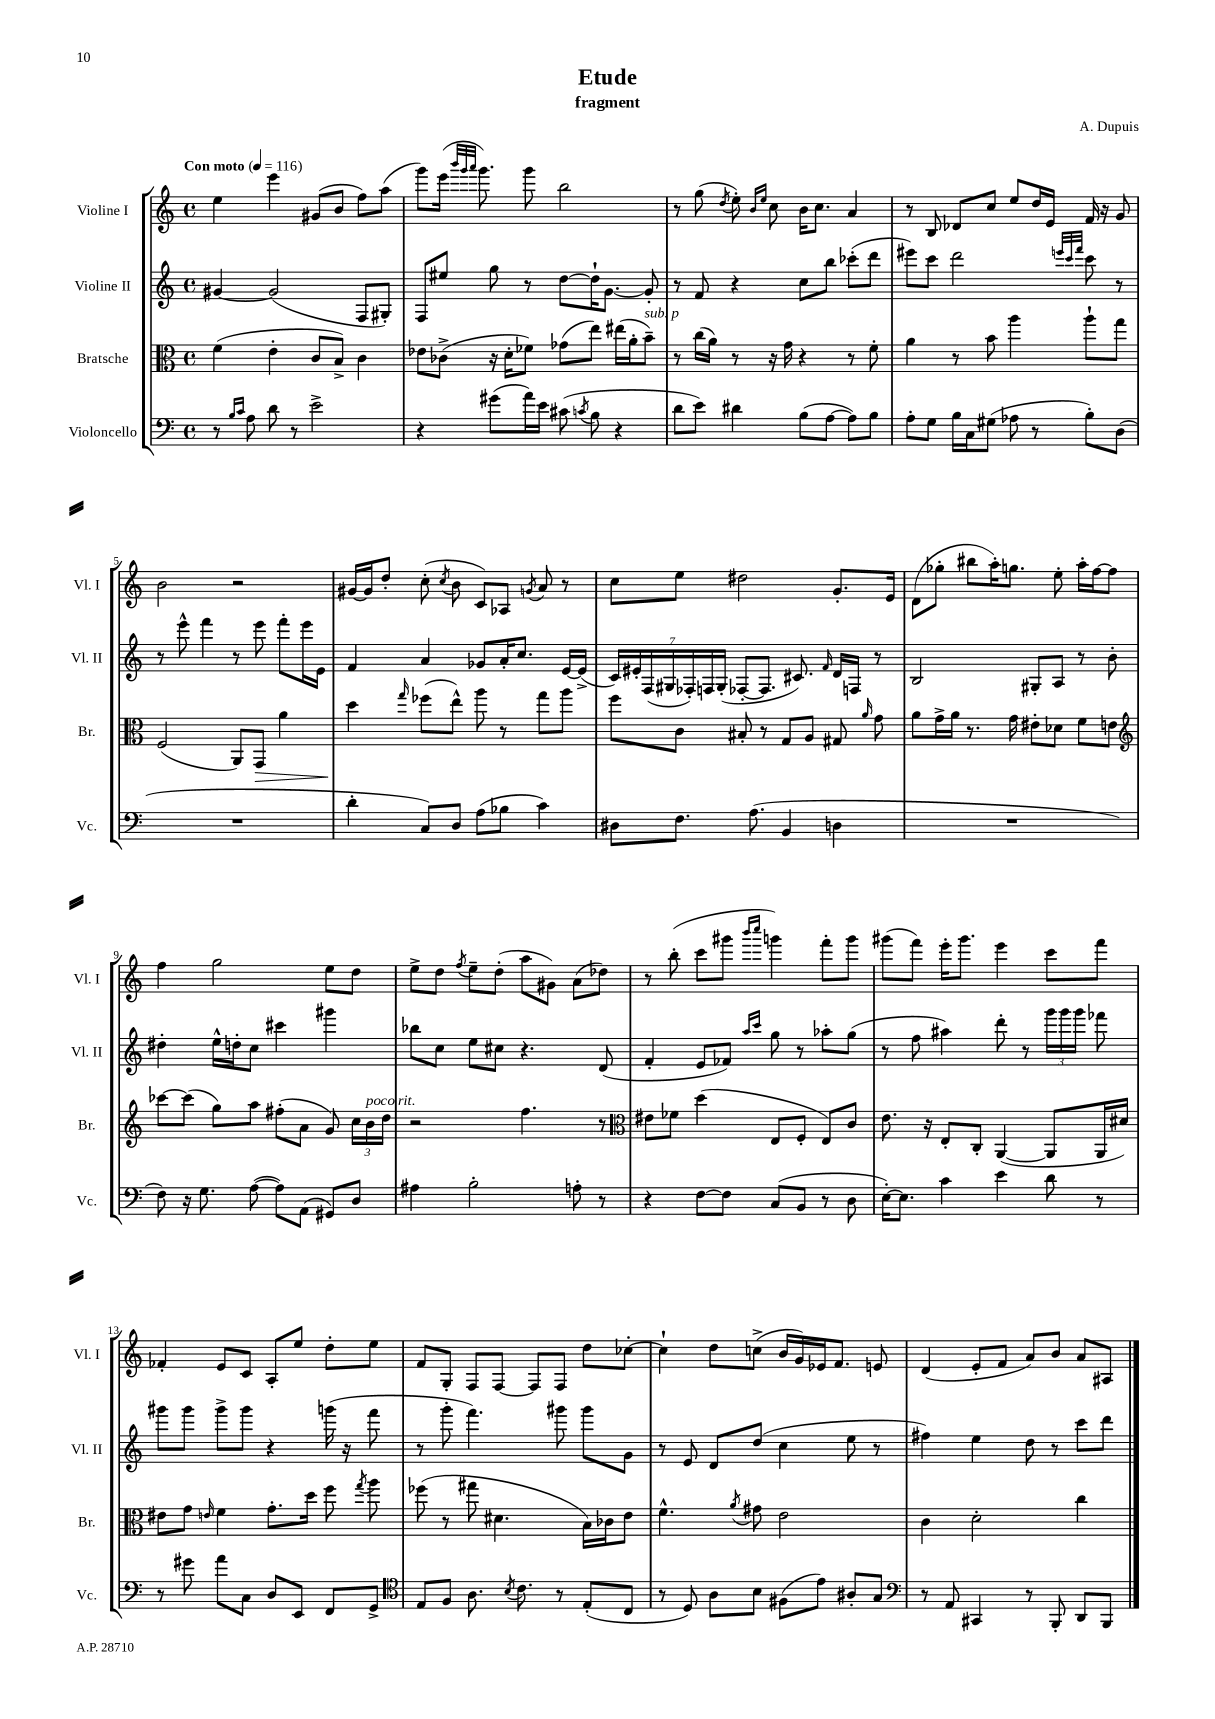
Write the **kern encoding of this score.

**kern	**kern	**dynam	**kern	**kern
*part4	*part3	*part3	*part2	*part1
*staff4	*staff3	*staff3	*staff2	*staff1
*I"Violoncello	*I"Bratsche	*	*I"Violine II	*I"Violine I
*I'Vc.	*I'Br.	*	*I'Vl. II	*I'Vl. I
*clefF4	*clefC3	*	*clefG2	*clefG2
*k[]	*k[]	*	*k[]	*k[]
*M4/4	*M4/4	*	*M4/4	*M4/4
*met(c)	*met(c)	*	*met(c)	*met(c)
*MM116	*MM116	*	*MM116	*MM116
=1	=1	=1	=1	=1
!	!	!	!	!LO:TX:a:B:t=Con moto
8r	(4f\	.	[4g#X/	4ee\
16qqB/LL	.	.	.	.
16qqc/JJ	.	.	.	.
8A\	.	.	.	.
8d\	4e'\	.	(2g#/]	4eee\
8r	.	.	.	.
2e^\	8c/L	.	.	(8g#X/L
.	8B^/J)	.	.	8b/J
.	4c\	.	8F/L	8ff\L)
.	.	.	8G#X'/J)	(8aa\J
=2	=2	=2	=2	=2
4r	8e-X\L	.	8F/L	8ggg\L)
.	(8c-X^\J	.	8ee#X/J	(16eee\Jk
.	.	.	.	32qqbbb/LLL
.	.	.	.	32qqggg/
.	.	.	.	32qqaaa/JJJ
.	.	.	.	8.ggg\)
(8g#X\L	16r	.	8gg\	.
.	16d'\KL	.	.	.
16a\L)	8f-X\J)	.	8r	8ggg\
16e\JJ	.	.	.	.
(8c#X\	(8g-X\L	.	[8dd\L	2bb\
8qcn/	.	.	.	.
8B\	8ee\J)	.	16dd`\K]	.
.	.	.	[8.g\J	.
4r	(16ee#X\LL	.	.	.
.	16a'\J	.	.	.
!	!LO:TX:a:i:t=sub. p	!	!	!
.	8b~\J)	.	8g'/]	.
=3	=3	=3	=3	=3
8d\L	8r	.	8r	8r
8e\J)	(16cc\LL	.	8f/	(8gg\
.	16a\JJ)	.	.	.
.	.	.	.	8qdd/
4d#X\	8r	.	4r	8ee'\)
.	.	.	.	16qqb/LL
.	.	.	.	16qqee/JJ
.	16r	.	.	8cc\
.	16g\	.	.	.
(8B\L	4r	.	8cc\L	16b\KL
.	.	.	.	8.cc\J
[8A\J	.	.	8bb\J	.
8A\L])	8r	.	(8ccc-X'\L	4a/
8B\J	8f'\	.	8ddd\J	.
=4	=4	=4	=4	=4
8A'\L	4a\	.	8eee#X\L)	8r
8G\J	.	.	8ccc\J	8B/
16B\LL	8r	.	2ddd\	8d-X/L
16C\J	.	.	.	.
(8G#X\J	8b\	.	.	8cc/J
8A-X\	4aa\	.	.	8ee/L
8r	.	.	.	16dd/L
.	.	.	.	16e/JJ
.	.	.	32qqeeen/LLL	.
.	.	.	32qqccc/	.
.	.	.	32qqfff/JJJ	.
8B'\L)	8aa`\L	.	8ccc\	16f/
.	.	.	.	16r
(8D\J	8gg\J	.	8r	8g/
!!LO:LB:g=z
=5	=5	=5	=5	=5
1r	(2F/	.	8r	2b\
.	.	.	8eee^^\	.
.	.	.	4fff\	.
.	8AA/L)	.	8r	2r
!	!	!LO:HP:b	!	!
.	8GG/J	>	8eee\	.
.	4a\	.	8fff'\L	.
.	.	.	16eee\L	.
.	.	.	16e\JJ	.
=6	=6	=6	=6	=6
4d'\	4dd\	.	4f/	[16g#X/LL
.	.	.	.	16g#/J]
.	.	.	.	8dd'/J
.	16qqgg/	.	.	.
8C/L)	(8ff-X\L	]	4a/	(8cc'\
.	.	.	.	8qcc/
8D/J	8ee^^\J)	.	.	8b\
(8A\L	8aa\	.	8g-X/L	8c/L)
8B-X\J	8r	.	16a'/K	8A-X/J
.	.	.	8.cc/J	.
.	.	.	.	8qgn/
4c\)	8gg\L	.	.	8a/
.	8aa\J	.	[16e/LL	8r
.	.	.	(16e^/JJ]	.
=7	=7	=7	=7	=7
8D#X\L	8ff\L	.	28c/LL)	8cc\L
.	.	.	28e#X'/	.
.	.	.	(28F/	.
.	.	.	28G#X/	.
8.F\J	8c\J	.	.	8ee\J
.	.	.	28F-X'/)	.
.	.	.	28Fn/	.
.	.	.	(28G#'/JJ	.
.	8B#X'/	.	[8F-X'/L	2dd#X\
(8.A\	.	.	.	.
.	8r	.	8.F-/J]	.
4BB/	8G/L	.	.	.
.	.	.	8.c#X/)	.
.	8A/J	.	.	.
.	.	.	16qqf/	.
4Dn\	8G#X/	.	16d/LL	8.g'/L
.	.	.	16Fn/JJ	.
.	16qqa/	.	.	.
.	8g\	.	8r	.
.	.	.	.	16e/Jk
=8	=8	=8	=8	=8
1r	8a\L	.	2B/	(8d\L
.	16g^\L	.	.	8gg-X'\J
.	16a\JJ	.	.	.
.	8.r	.	.	8bb#X\L
.	.	.	.	16aa'\K)
.	16g\	.	.	8.ggn\J
.	8e#X'\L	.	8G#X'/L	.
.	8d-X\J	.	8A/J	8ee'\
.	8f\L	.	8r	16aa'\LL
.	.	.	.	[16ff\J
.	8en\J	.	8b'\	8ff\J]
!!LO:LB:g=z
=9	=9	=9	=9	=9
*	*clefG2	*	*	*
8F\)	[8ccc-X\L	.	4dd#X'\	4ff\
16r	(8ccc-\J]	.	.	.
8.G\	.	.	.	.
.	8gg\L)	.	16ee^^\LL	2gg\
.	.	.	16ddn'\J	.
([8A\	8aa\J	.	8cc\J	.
8A\L])	(8ff#X'\L	.	4ccc#X\	.
(8AA\J	8a\J	.	.	.
8GG#X/L)	8g/)	.	4ggg#X\	8ee\L
8D/J	24cc\LL	.	.	8dd\J
!	!LO:TX:a:i:t=poco rit.	!	!	!
.	24b\	.	.	.
.	24dd\JJ	.	.	.
=10	=10	=10	=10	=10
4A#X\	2r	.	8bb-X\L	8ee^\L
.	.	.	8cc\J	8dd\J
.	.	.	.	8qff/
2B'\	.	.	8ee\L	8ee~\L
.	.	.	8cc#X\J	(8dd'\J
.	4.ff\	.	4.r	8aa\L
.	.	.	.	8g#X\J)
8An'\	.	.	.	(8a\L
8r	8r	.	(8d/	8dd-X\J)
=11	=11	=11	=11	=11
*	*clefC3	*	*	*
4r	8e#X\L	.	4f'/	8r
.	8f-X\J	.	.	(8bb'\
[8F\L	(4dd\	.	8e/L	8ccc\L
8F\J]	.	.	8f-X/J)	8ggg#X\J
.	.	.	16qqaa/LL	16qqbbb/LL
.	.	.	16qqccc/JJ	16qqcccc/JJ
(8C/L	8E/L	.	8gg\	4gggn\)
8BB/J	8F'/J	.	8r	.
8r	8E/L)	.	8aa-X'\L	8fff'\L
8D\	8c/J	.	(8gg\J	8ggg\J
=12	=12	=12	=12	=12
[16E'\KL)	8.e\	.	8r	(8ggg#X\L
8.E\J]	.	.	.	.
.	.	.	8ff\	8fff\J)
.	16r	.	.	.
4c\	8E'/L	.	4aa#X\)	16eee'\KL
.	.	.	.	8.ggg#\J
.	8C'/J	.	.	.
4e\	([4AA/	.	8ddd'\	4eee\
.	.	.	8r	.
8d\	8AA/L]	.	24ggg\LL	8ccc\L
.	.	.	24ggg\	.
.	.	.	24ggg\JJ	.
8r	16AA/L	.	8fff-X\	8fff\J
.	16d#X/JJ)	.	.	.
!!LO:LB:g=z
=13	=13	=13	=13	=13
8r	8e#X\L	.	8ggg#X\L	4f-X'/
8g#X\	8g\J	.	8ggg#\J	.
.	16qqen/	.	.	.
8a\L	4f\	.	8ggg#^\L	8e/L
8C\J	.	.	8ggg#\J	8c/J
8D/L	8.g'\L	.	4r	8A'/L
8EE/J	.	.	.	8ee/J
.	16dd\Jk	.	.	.
8FF/L	8ff\	.	(16gggn\	8dd'\L
.	.	.	16r	.
.	8qgg/	.	.	.
8GG^/J	8aa\	.	8fff\	8ee\J
=14	=14	=14	=14	=14
*clefC4	*	*	*	*
8E/L	(8ff-X\	.	8r	8f/L
8F/J	8r	.	8ggg'\	8G'/J
8.A\	8gg#X\	.	4.fff\)	8F/L
.	4.d#X\	.	.	[8F/J
8qB/	.	.	.	.
8.c\	.	.	.	.
.	.	.	.	8F/L]
8r	.	.	8ggg#X\	8F/J
(8E'/L	16B\LL)	.	8ggg#\L	8dd\L
.	16c-X\J	.	.	.
8C/J	8e\J	.	8g\J	[8cc-X'\J
=15	=15	=15	=15	=15
8r	4.f^^\	.	8r	4cc-`\]
8D/)	.	.	8e/	.
8A\L	.	.	8d/L	8dd\L
.	8qa/	.	.	.
8B\J	8g#X\	.	(8dd/J	(8ccn^\J
(8F#X\L	2e\	.	4cc\	16b/LL
.	.	.	.	16g/)
8e\J)	.	.	.	16e-X/J
.	.	.	.	8.f/J
8A#X'/L	.	.	8ee\	.
8G/J	.	.	8r	8en/
=16	=16	=16	=16	=16
*clefF4	*	*	*	*
8r	4c\	.	4ff#X\)	(4d/
8AA/	.	.	.	.
4CC#X/	2d'\	.	4ee\	8e'/L
.	.	.	.	8f/J
8r	.	.	8dd\	8a/L)
8BBB'/	.	.	8r	8b/J
8DD/L	4cc\	.	8ccc\L	8a/L
8BBB/J	.	.	8ddd\J	8A#X/J
==	==	==	==	==
*-	*-	*-	*-	*-
